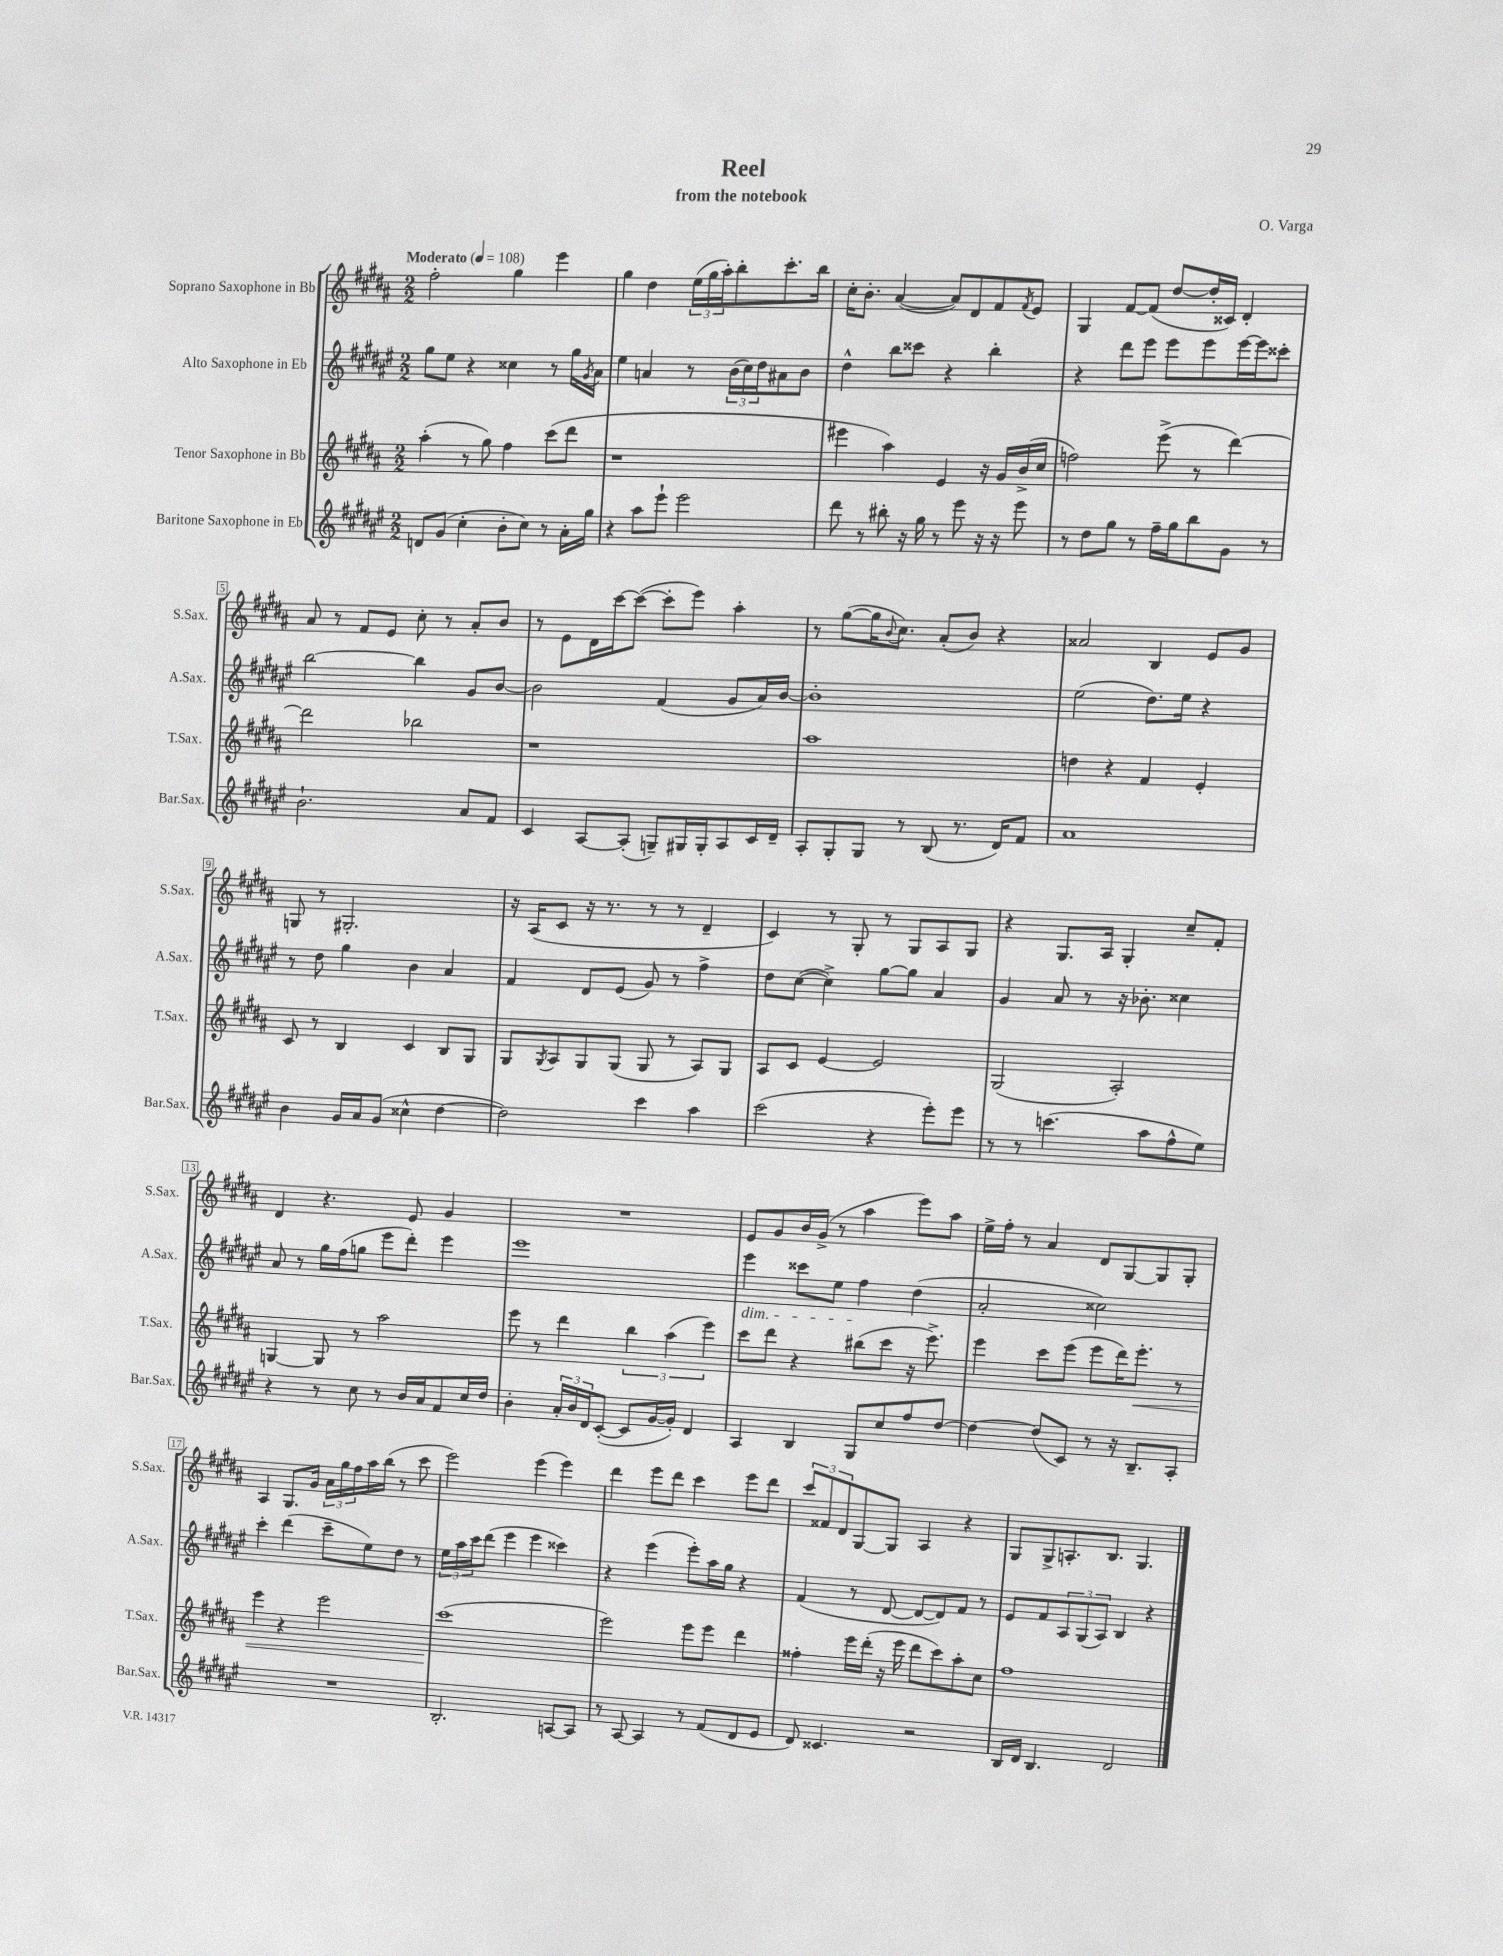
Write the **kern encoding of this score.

**kern	**kern	**dynam	**kern	**kern
*part4	*part3	*part3	*part2	*part1
*staff4	*staff3	*staff3	*staff2	*staff1
*I"Baritone Saxophone in Eb	*I"Tenor Saxophone in Bb	*	*I"Alto Saxophone in Eb	*I"Soprano Saxophone in Bb
*I'Bar.Sax.	*I'T.Sax.	*	*I'A.Sax.	*I'S.Sax.
*clefG2	*clefG2	*	*clefG2	*clefG2
*k[f#c#g#d#a#e#]	*k[f#c#g#d#a#]	*	*k[f#c#g#d#a#e#]	*k[f#c#g#d#a#]
*M2/2	*M2/2	*	*M2/2	*M2/2
*MM108	*MM108	*	*MM108	*MM108
=1	=1	=1	=1	=1
!	!	!	!	!LO:TX:a:B:t=Moderato
8dn/L	(4aa#'\	.	8gg#\L	2ff#'\
(8g#/J	.	.	8ee#\J	.
4cc#'\	8r	.	4r	.
.	8gg#\)	.	.	.
8b'\L	4ff#\	.	4cc##X\	4gg#\
8cc#\J)	.	.	.	.
8r	(8ccc#\L	.	8r	4eee\
16a#'\LL	8ddd#\J	.	16gg#\LL	.
.	.	.	8qg#/	.
16gg#\JJ	.	.	16a#\JJ	.
=2	=2	=2	=2	=2
4r	1r	.	4ee#\	4gg#\
8aa#\L	.	.	4an/	4dd#\
8eee#`\J	.	.	.	.
2eee#\	.	.	8r	(24ee\LL
.	.	.	.	24gg#\
.	.	.	.	24aa#'\J)
.	.	.	(24b\LL	8bb'\
.	.	.	24cc#\)	.
.	.	.	24dd#\J	.
.	.	.	8a#X\	8.ccc#'\
.	.	.	8b\J	.
.	.	.	.	16bb\Jk
=3	=3	=3	=3	=3
8ddd#\	4eee#X\	.	4dd#^^\	16cc#'\KL
.	.	.	.	8.b'\J
8r	.	.	.	.
8bb#X'\	4aa#\)	.	8bb\L	([4a#/
16r	.	.	8ccc##X\J	.
16gg#\	.	.	.	.
8r	4e/	.	4r	8a#/L])
8eee#\	.	.	.	8d#/
16r	16r	.	4bb'\	8f#/
16r	16g#/LL	.	.	.
.	.	.	.	8qf#/
8eee#\	(16b^/	.	.	8e/J
.	16cc#/JJ	.	.	.
=4	=4	=4	=4	=4
8r	2ffn\)	.	4r	4G#/
8dd#\L	.	.	.	.
8gg#\J	.	.	8ddd#\L	[8f#/L
8r	.	.	8eee#\J	(8f#/J]
16ff#~\LL	(8eee^\	.	8eee#\L	[8dd#/L
16gg#\J	.	.	.	.
8bb\	8r	.	8eee#\	16dd#'/L]
.	.	.	.	16c##X/JJ)
8g#\J	[4ddd#\)	.	[16eee#\L	4d#'/
.	.	.	16eee#\J]	.
8r	.	.	8ccc##X'\J	.
!!LO:LB:g=z
=5	=5	=5	=5	=5
2.b`\	2ddd#\]	.	[2bb\	8a#/
.	.	.	.	8r
.	.	.	.	8f#/L
.	.	.	.	8e/J
.	2bb-X\	.	4bb\]	8cc#'\
.	.	.	.	8r
8a#/L	.	.	8g#/L	8a#'/L
8f#/J	.	.	[8b/J	8b/J
=6	=6	=6	=6	=6
4c#/	1r	.	2b\]	8r
.	.	.	.	8e\L
[8A#/L	.	.	.	16d#\L
.	.	.	.	[16ccc#\J
(8A#'/J]	.	.	.	(8ccc#\J_
8Gn~/L)	.	.	(4f#/	8ccc#'\L]
16G#X/L	.	.	.	8eee\J)
16G#'/J	.	.	.	.
8A#/	.	.	8g#/L	4aa#'\
16c#/L	.	.	16a#/L)	.
16d#~/JJ	.	.	[16b/JJ	.
=7	=7	=7	=7	=7
8A#'/L	1aa#	.	1b']	8r
8G#'/	.	.	.	([8gg#\L
8G#/J	.	.	.	16gg#\K]
.	.	.	.	8qqb/
.	.	.	.	8.cc#\J)
8r	.	.	.	.
(8B/	.	.	.	(8a#'/L
8.r	.	.	.	8b/J)
.	.	.	.	4r
16d#/KL)	.	.	.	.
8f#/J	.	.	.	.
=8	=8	=8	=8	=8
1a#	4ddn\	.	(2ee#\	2a##X/
.	4r	.	.	.
.	4f#/	.	8.dd#\L)	4B/
.	.	.	16ee#\Jk	.
.	4e'/	.	4r	8e/L
.	.	.	.	8g#/J
!!LO:LB:g=z
=9	=9	=9	=9	=9
4b\	8c#/	.	8r	8Gn/
.	8r	.	8dd#\	8r
16g#/LL	4B/	.	4gg#\	2.G#X'/
16a#/J	.	.	.	.
(8g#/J	.	.	.	.
4cc##X^^\	4c#/	.	4b\	.
[4dd#\	8B/L	.	4a#/	.
.	8G#/J	.	.	.
=10	=10	=10	=10	=10
2dd#\])	8G#/L	.	4f#/	16r
.	.	.	.	(16A#/KL
.	8qG#/	.	.	.
.	8A#/	.	.	8c#/J
.	8G#/	.	8d#/L	16r
.	.	.	.	8.r
.	(8G#/J	.	(8e#/J	.
4ccc#\	8G#/	.	8g#/)	8r
.	8r	.	8r	8r
4aa#\	8A#/L)	.	4ff#^\	4d#~/
.	8G#/J	.	.	.
=11	=11	=11	=11	=11
(2ccc#\	8A#/L	.	8dd#\L	4c#/)
.	8c#/J	.	([8cc#\J	.
.	[4e/	.	4cc#^\])	8r
.	.	.	.	8G#'/
4r	2e/]	.	[8gg#\L	8r
.	.	.	8gg#\J]	8G#/L
8eee#'\L)	.	.	4a#/	8A#/
8eee#\J	.	.	.	8G#/J
=12	=12	=12	=12	=12
8r	(2G#/	.	4g#/	4r
8r	.	.	.	.
(4.cccn\	.	.	8a#/	8.G#/L
.	.	.	8r	.
.	.	.	.	16A#/Jk
.	2A#'/)	.	16r	4G#'/
.	.	.	8.b-X'\	.
8aa#\L	.	.	.	.
8ff#^^\	.	.	4cc##X\	8cc#~/L
8ee#\J)	.	.	.	8f#'/J
!!LO:LB:g=z
=13	=13	=13	=13	=13
4r	[4Gn/	.	8a#/	4d#/
.	.	.	8r	.
8r	8G/]	.	16gg#\LL	4.r
.	.	.	(16ff#\J	.
8cc#\	8r	.	8ggn\J	.
8r	2aa#\	.	8eee#\L	.
16b/LL	.	.	8ddd#'\J)	8e/
16a#/J	.	.	.	.
8f#/	.	.	4eee#\	4g#/
16cc#/L	.	.	.	.
16dd#/JJ	.	.	.	.
=14	=14	=14	=14	=14
4b'\	8eee\	.	1eee#	1r
.	8r	.	.	.
24a#'/LL	4ddd#\	.	.	.
24b/	.	.	.	.
24d#/J	.	.	.	.
([8c#'/J	.	.	.	.
8c#/L]	6bb\	.	.	.
[16g#/L	.	.	.	.
.	(6aa#\	.	.	.
16g#'/JJ])	.	.	.	.
4d#/	.	.	.	.
.	6eee\)	.	.	.
=15	=15	=15	=15	=15
!	!	!	!LO:TX:b:i:t=dim.	!
4A#/	8ccc#\L	.	4eee#\	8e/L
.	8ddd#\J	.	.	8g#/
4B/	4r	.	8ccc##X\L	16b/L
.	.	.	.	(16g#^/JJ
.	.	.	8ee#\J	8r
8G#/L	(8bb#X\L	.	4ff#\	4aa#\
8cc#/	8ccc#\J	.	.	.
8ff#/	16r	.	(4dd#\	8eee\L)
.	8.eee^\)	.	.	.
[8dd#/J	.	.	.	8aa#\J
=16	=16	=16	=16	=16
4dd#\_	4eee\	.	2a#'/	16ee^\LL
.	.	.	.	16ff#'\JJ
.	.	.	.	8r
(8dd#/L]	8ccc#\L	.	.	4a#/
8c#/J)	(8eee\J	.	.	.
8r	8eee\L	.	2cc##X\)	8d#/L
16r	16ddd#\K)	.	.	[8G#/
!	!	!LO:HP:b	!	!
8.B~/L	8.eee'\J	<	.	.
.	.	.	.	8G#/]
8A#'/J	8r	.	.	8G#'/J
!!LO:LB:g=z
=17	=17	=17	=17	=17
1r	4eee\	.	4ccc#'\	4A#/
.	4r	.	(4ddd#\	8.G#/L
.	.	.	.	16g#/Jk
.	2eee\	.	8ccc#~\L	24a#\LL
.	.	.	.	24gg#\
.	.	.	.	24ff#\
.	.	.	8ee#\)	16aa#\
.	.	.	.	(16bb\JJ
.	.	.	8dd#\J	8r
.	.	.	8r	8ccc#\
=18	=18	=18	=18	=18
2.B'/	(1ccc#	.	24ee#\LL	2eee\)
.	.	.	24aa#\	.
.	.	.	24ccc#\J	.
.	.	.	(8ddd#\J	.
.	.	.	4eee#\	.
.	.	.	4eee#\	(4eee\
[8An/L	.	.	4ccc##X\)	4eee\)
8A/J]	.	.	.	.
.	.	[	.	.
=19	=19	=19	=19	=19
8r	2eee\)	.	4r	4ddd#\
[8A#/	.	.	.	.
4A#/]	.	.	(4eee#\	8eee\L
.	.	.	.	8ddd#\J
8r	8eee\L	.	8eee#'\L)	4ccc#\
(8f#/L	8eee\J	.	16aa#\L	.
.	.	.	16gg#\JJ	.
8d#/	4ddd#\	.	4r	8eee\L
8e#/J	.	.	.	8ddd#\J
=20	=20	=20	=20	=20
8d#/)	4ff##X'\	.	(4f#/	12ccc#/L
.	.	.	.	12f##X/
4.c##X/	.	.	.	.
.	.	.	.	12d#/
.	16eee\LL	.	8r	[8G#/
.	(16ddd#'\JJ	.	.	.
.	16r	.	[8d#/	8G#/J]
.	16eee\	.	.	.
2r	8ddd#\L	.	8d#/L_	4A#/
.	8ccc#\)	.	8d#/])	.
.	8aa#'\	.	8f#/J	4r
.	8cc#\J	.	8r	.
=21	=21	=21	=21	=21
16B/LL	1ff#	.	8e#/L	8G#/L
16d#/JJ	.	.	.	.
4.B/	.	.	8f#/	8G#^/
.	.	.	12A#/	8.An'/
.	.	.	(12G#/	.
.	.	.	12A#/J)	.
.	.	.	.	8.B/J
2d#/	.	.	4B/	.
.	.	.	.	4.G#/
.	.	.	4r	.
==	==	==	==	==
*-	*-	*-	*-	*-
